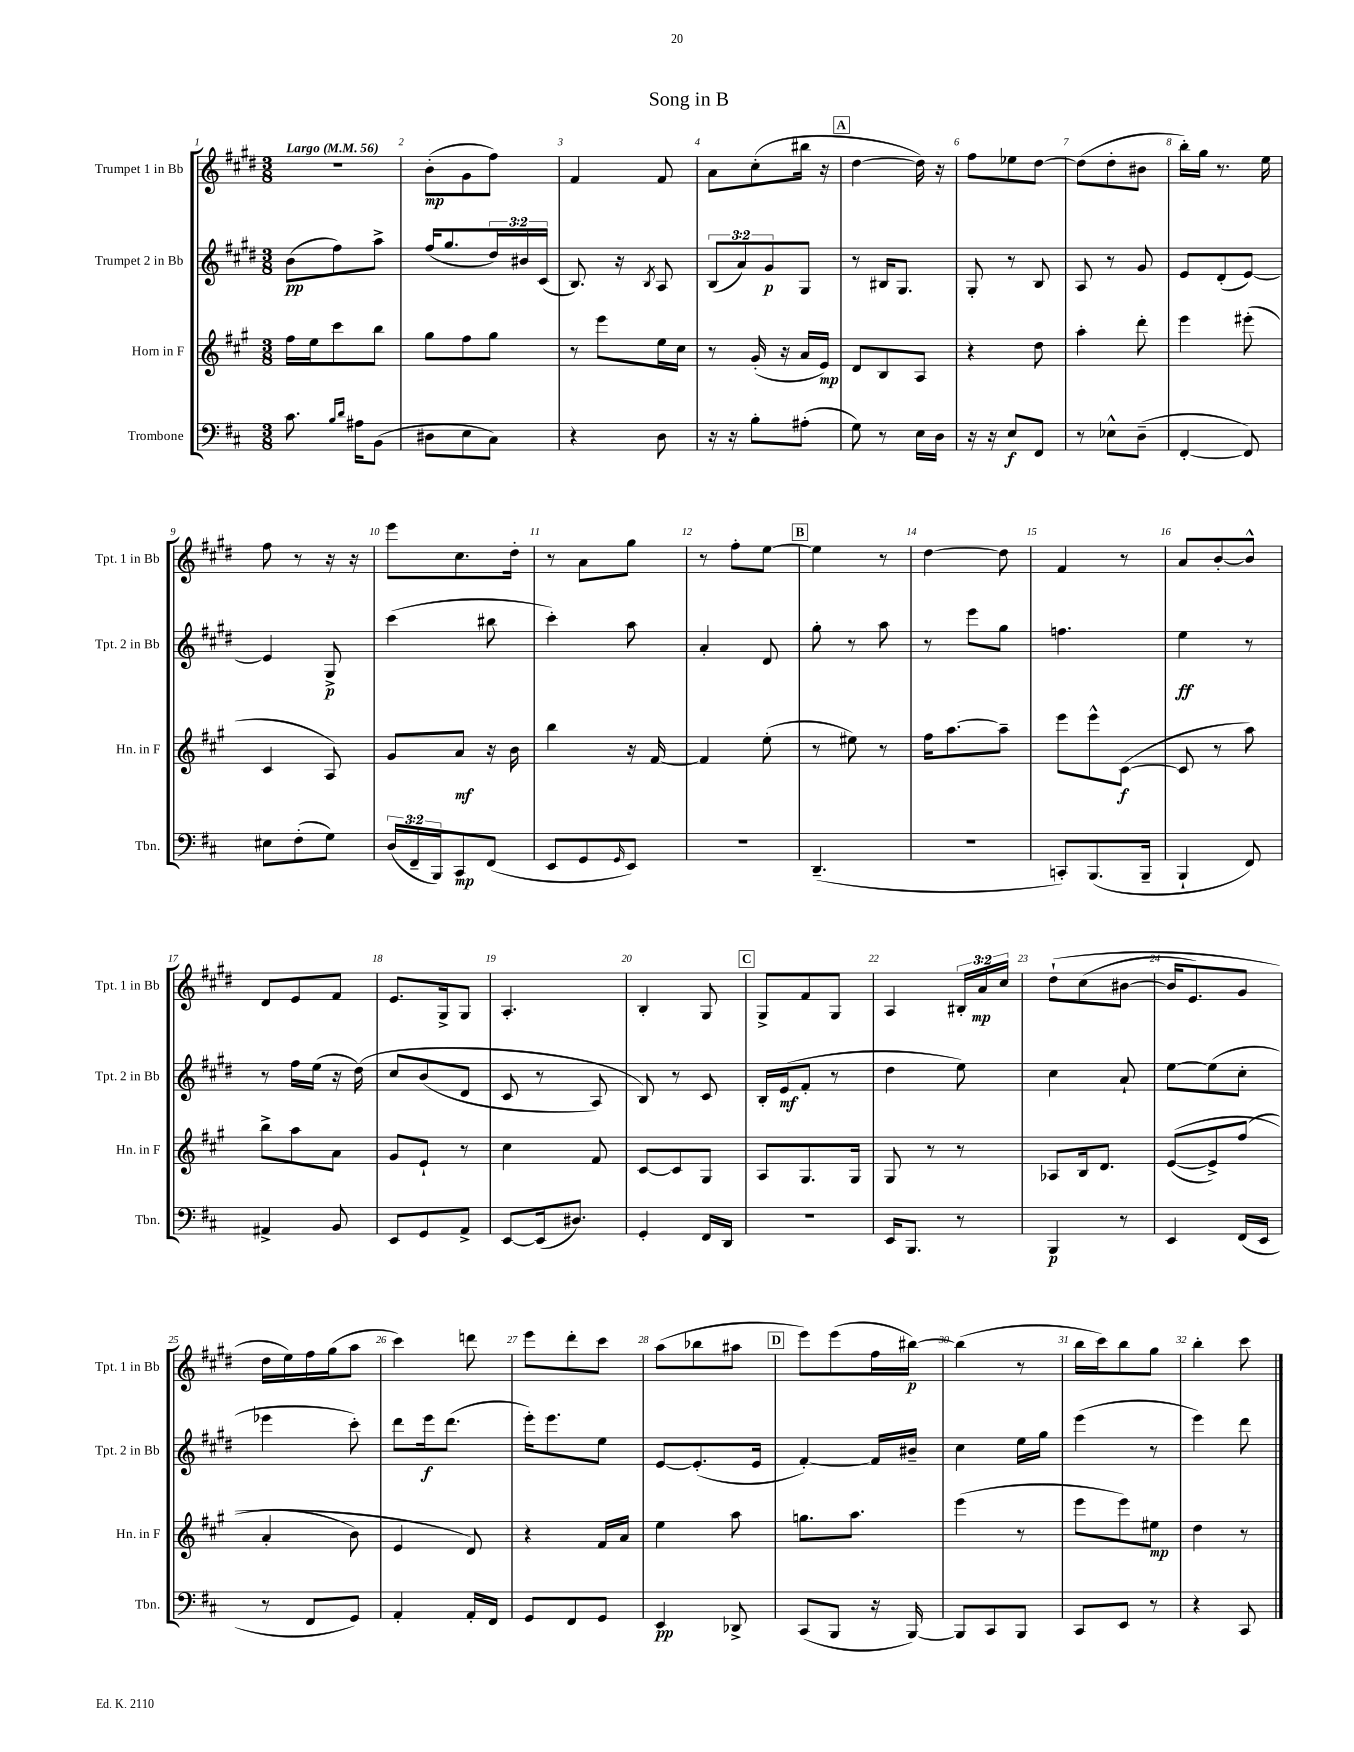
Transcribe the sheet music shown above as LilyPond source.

\header { title = "Song in B" }
<<
\new StaffGroup <<
\new Staff = "s0" \with { instrumentName = "Trumpet 1 in Bb" shortInstrumentName = "Tpt. 1 in Bb" } {
    \clef treble \key e \major \numericTimeSignature \time 3/8 \override Staff.TupletNumber.text = #tuplet-number::calc-fraction-text \tempo "Largo" 4 = 56
    R4. |
    b'8-.\mp( gis'8 fis''8) |
    fis'4 fis'8 |
    a'8 cis''8-.( bis''16 r16 |
    \mark \markup { \box "A" } dis''4~ dis''16) r16 |
    fis''8 ees''8 dis''8~ |
    dis''8( dis''8-. bis'8 |
    b''16-.) gis''16 r8. e''16 |
    fis''8 r8 r16 r16 |
    e'''8 cis''8. dis''16-. |
    r8 a'8 gis''8 |
    r8 fis''8-. e''8~ |
    \mark \markup { \box "B" } e''4 r8 |
    dis''4~ dis''8 |
    fis'4 r8 |
    a'8 b'8~-. b'8-^ |
    dis'8 e'8 fis'8 |
    e'8. gis16-> gis8 |
    a4.-. |
    b4-. gis8 |
    \mark \markup { \box "C" } gis8-> fis'8 gis8 |
    a4 \tuplet 3/2 { bis16-. a'16\mp cis''16 } |
    dis''8-!\( cis''8( bis'8~ |
    bis'16 e'8.) gis'8 |
    dis''16 e''16\) fis''16 gis''16( a''8 |
    cis'''4) d'''8 |
    e'''8 dis'''8-. cis'''8 |
    a''8( bes''8 ais''8 |
    \mark \markup { \box "D" } e'''8) e'''8( fis''16 bis''16~\p) |
    bis''4( r8 |
    b''16 cis'''16) b''8 gis''8 |
    b''4-. cis'''8 \bar "|." |
}
\new Staff = "s1" \with { instrumentName = "Trumpet 2 in Bb" shortInstrumentName = "Tpt. 2 in Bb" } {
    \clef treble \key e \major \numericTimeSignature \time 3/8 \override Staff.TupletNumber.text = #tuplet-number::calc-fraction-text
    b'8\pp( fis''8) a''8-> |
    fis''16( gis''8. \tuplet 3/2 { dis''16) bis'16 cis'16( } |
    b8.) r16 \acciaccatura { b8 } a8 |
    \tuplet 3/2 { b8( a'8) gis'8\p } gis8 |
    \mark \markup { \box "A" } r8 bis16 gis8. |
    gis8-. r8 b8 |
    a8 r8 gis'8 |
    e'8 dis'8-.( e'8~) |
    e'4 gis8->\p |
    cis'''4( bis''8 |
    cis'''4-.) a''8 |
    a'4-. dis'8 |
    \mark \markup { \box "B" } gis''8-. r8 a''8 |
    r8 e'''8 gis''8 |
    f''4. |
    e''4\ff r8 |
    r8 fis''16 e''16( r16 dis''16)\( |
    cis''8 b'8( dis'8 |
    cis'8 r8 a8) |
    b8\) r8 cis'8 |
    \mark \markup { \box "C" } b16-. e'16\mf( fis'8-. r8 |
    dis''4 e''8) |
    cis''4 a'8-! |
    e''8~ e''8( cis''8-. |
    ees'''4 cis'''8-.) |
    dis'''8 e'''16\f dis'''8.( |
    e'''16-.) e'''8. e''8 |
    e'8~ e'8.-.( e'16 |
    \mark \markup { \box "D" } fis'4~-.) fis'16 bis'16-- |
    cis''4 e''16 gis''16 |
    e'''4( r8 |
    e'''4) dis'''8 \bar "|." |
}
\new Staff = "s2" \with { instrumentName = "Horn in F" shortInstrumentName = "Hn. in F" } {
    \clef treble \key a \major \numericTimeSignature \time 3/8
    fis''16 e''16 cis'''8 b''8 |
    gis''8 fis''8 gis''8 |
    r8 e'''8 e''16 cis''16 |
    r8 gis'16-.( r16 a'16 e'16\mp) |
    \mark \markup { \box "A" } d'8 b8 a8 |
    r4 d''8 |
    a''4-. d'''8-. |
    e'''4 eis'''8-.( |
    cis'4 a8) |
    gis'8 a'8\mf r16 b'16 |
    b''4 r16 fis'16~ |
    fis'4 e''8-.( |
    \mark \markup { \box "B" } r8 eis''8) r8 |
    fis''16 a''8.~ a''8-- |
    e'''8 e'''8-^ cis'8~\f( |
    cis'8 r8 a''8) |
    b''8-> a''8 a'8 |
    gis'8 e'8-! r8 |
    cis''4 fis'8 |
    cis'8~ cis'8 gis8 |
    \mark \markup { \box "C" } a8 gis8. gis16 |
    gis8 r8 r8 |
    aes8 b16 d'8. |
    e'8~(\( e'8->) fis''8( |
    a'4-. b'8) |
    e'4 d'8\) |
    r4 fis'16 a'16 |
    e''4 a''8 |
    \mark \markup { \box "D" } g''8. a''8. |
    e'''4( r8 |
    e'''8 e'''8) eis''8\mp |
    d''4 r8 \bar "|." |
}
\new Staff = "s3" \with { instrumentName = "Trombone" shortInstrumentName = "Tbn." } {
    \clef bass \key d \major \numericTimeSignature \time 3/8 \override Staff.TupletNumber.text = #tuplet-number::calc-fraction-text
    cis'8. \grace { b16 d'16 } ais16 b,8( |
    dis8 e8 cis8) |
    r4 d8 |
    r16 r16 b8-. ais8-.( |
    \mark \markup { \box "A" } g8) r8 e16 d16 |
    r16 r16 e8\f fis,8 |
    r8 ees8-^ d8--( |
    fis,4~-. fis,8) |
    eis8 fis8-.( g8) |
    \tuplet 3/2 { d16( fis,16-- b,,16) } cis,8\mp fis,8( |
    e,8 g,8 \grace { g,16 } e,8) |
    R4. |
    \mark \markup { \box "B" } d,4.--( |
    R4. |
    c,8-.) b,,8.( b,,16-- |
    b,,4-! fis,8) |
    ais,4-> b,8 |
    e,8 g,8 a,8-> |
    e,8~ e,16( dis8.) |
    g,4-. fis,16 d,16 |
    \mark \markup { \box "C" } R4. |
    e,16 b,,8. r8 |
    b,,4\p r8 |
    e,4 fis,16( e,16 |
    r8 fis,8 g,8) |
    a,4-. a,16-. fis,16 |
    g,8 fis,8 g,8 |
    e,4\pp des,8-> |
    \mark \markup { \box "D" } cis,8( b,,8 r16 b,,16~) |
    b,,8 cis,8 b,,8 |
    cis,8 e,8 r8 |
    r4 cis,8 \bar "|." |
}
>>
>>
\layout { \context { \Score \override BarNumber.break-visibility = ##(#f #t #t) barNumberVisibility = #all-bar-numbers-visible } }
